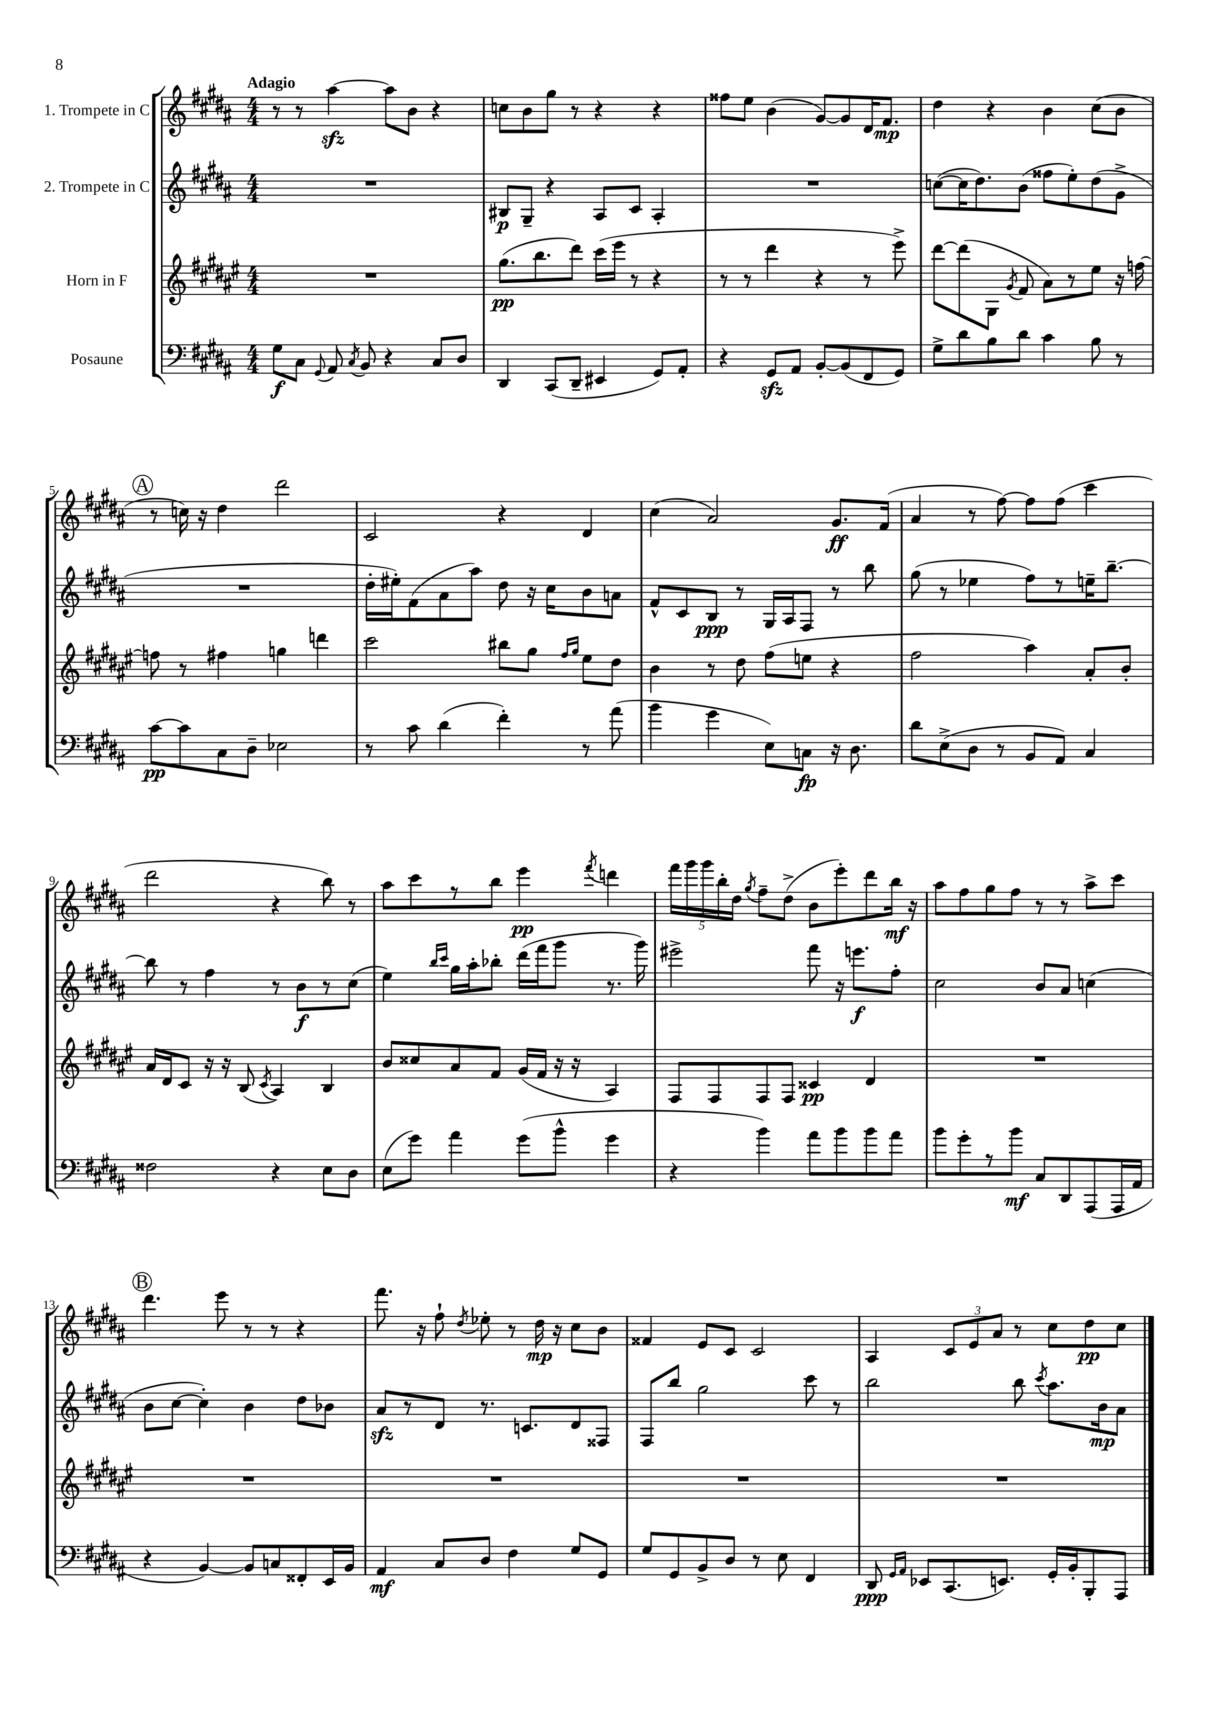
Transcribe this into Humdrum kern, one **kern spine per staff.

**kern	**kern	**kern	**kern
*staff4	*staff3	*staff2	*staff1
*clefF4	*clefG2	*clefG2	*clefG2
*k[f#c#g#d#a#]	*k[f#c#g#d#a#e#]	*k[f#c#g#d#a#]	*k[f#c#g#d#a#]
*M4/4	*M4/4	*M4/4	*M4/4
8G#	1r	1r	8r
8C#	.	.	8r
8qqGG#	.	.	.
8AA#	.	.	[4aa#
8qC#	.	.	.
8BB	.	.	.
4r	.	.	8aa#]
.	.	.	8b
8C#	.	.	4r
8D#	.	.	.
=	=	=	=
4DD#	(8.gg#	8B#	8cc
.	.	8G#~	8b
.	8.bb	.	.
(8CC#	.	4r	8gg#
8DD#~	8ddd#)	.	8r
4EE#	(16ccc#	8A#	4r
.	16eee#	.	.
.	8r	8c#	.
8GG#)	4r	4A#'	4r
8AA#'	.	.	.
=	=	=	=
4r	8r	1r	8ff##
.	8r	.	8ee
8GG#	4ddd#	.	(4b
8AA#	.	.	.
[8BB'	4r	.	[8g#)
(8BB]	.	.	8g#]
8FF#	8r	.	16d#
.	.	.	8.f#
8GG#)	8eee#^)	.	.
=	=	=	=
8G#^	[8ddd#	([8cc	4dd#
8d#	(8ddd#]	16cc]	.
.	.	8.dd#)	.
8B	8G#	.	4r
.	8qg#	.	.
8d#	8f#	(8b	.
4c#	8a#)	8ff##	4b
.	8r	8ee')	.
8B	8ee#	(8dd#	(8cc#
8r	16r	8g#^	8b
.	[16ff	.	.
=	=	=	=
[8c#	8ff]	1r	8r
8c#]	8r	.	16cc)
.	.	.	16r
8C#	4ff#	.	4dd#
8D#~	.	.	.
2E-	4gg	.	2ddd#
.	4ddd	.	.
=	=	=	=
8r	2ccc#	16dd#'	2c#
.	.	16ee#')	.
8c#	.	(8f#	.
(4d#	.	8a#	.
.	.	8aa#)	.
4f#')	8bb#	8dd#	4r
.	8gg#	16r	.
.	.	16cc#	.
.	16qqff#	.	.
.	16qqgg#	.	.
8r	8ee#	8b	4d#
(8a#	8dd#	8a	.
=	=	=	=
4b	4b	8f#^^	(4cc#
.	.	8c#	.
4g#	8r	8B	2a#)
.	8dd#	8r	.
8E)	(8ff#	16G#	.
.	.	16A#	.
8C	8ee	8F#	.
16r	4r	8r	8.g#
8.D#	.	.	.
.	.	8bb	.
.	.	.	(16f#
=	=	=	=
8d#	2ff#	(8gg#	4a#
(8E^	.	8r	.
8D#	.	4ee-	8r
8r	.	.	[8ff#)
8BB	4aa#)	8ff#)	8ff#]
8AA#)	.	8r	(8ff#
4C#	8a#'	16ee~	4ccc#
.	.	[8.bb~	.
.	8b'	.	.
=	=	=	=
2F##	16a#	8bb]	2ddd#
.	16d#	.	.
.	8c#	8r	.
.	16r	4ff#	.
.	16r	.	.
.	(8B	.	.
.	8qc#	.	.
4r	4A#)	8r	4r
.	.	8b	.
8E	4B	8r	8bb)
8D#	.	(8cc#	8r
=	=	=	=
(8E	8b	4ee)	8aa#
8g#)	8cc##	.	8ccc#
.	.	16qqbb	.
.	.	16qqccc#	.
4a#	8a#	16gg#	8r
.	.	16aa#'	.
.	8f#	8bb-'	8bb
(8g#	(16g#	(16ddd#	4eee
.	16f#	16fff#	.
8b^^	16r	8ggg#	.
.	16r	.	.
.	.	.	8qfff#
4g#	4A#)	8.r	4ddd
.	.	16ggg#)	.
=	=	=	=
4r	8F#	2eee#^	20fff#
.	.	.	20ggg#
.	.	.	20ggg#
.	8F#	.	.
.	.	.	20bb'
.	.	.	20dd#
.	.	.	8qgg#
4b)	8F#	.	8ff#~
.	8F#	.	(8dd#^
8a#	4c##	8fff#	8b
8b	.	16r	8eee')
.	.	8.eee	.
8b	4d#	.	8ddd#
8a#	.	8ff#'	16bb
.	.	.	16r
=	=	=	=
8b	1r	2cc#	8aa#
8g#'	.	.	8ff#
8r	.	.	8gg#
8b	.	.	8ff#
8C#	.	8b	8r
8DD#	.	8a#	8r
(8AAA#	.	(4cc	8aa#^
16AAA#	.	.	8ccc#
16AA#	.	.	.
=	=	=	=
4r	1r	8b	4.ddd#
.	.	[8cc#	.
[4BB)	.	4cc#'])	.
.	.	.	8eee
8BB]	.	4b	8r
8C	.	.	8r
8FF##'	.	8dd#	4r
16EE	.	8b-	.
16BB	.	.	.
=	=	=	=
4AA#	1r	8a#	8.fff#
.	.	8r	.
.	.	.	16r
8C#	.	8d#	8ff#`
.	.	.	8qdd#
8D#	.	8.r	8ee-'
4F#	.	.	8r
.	.	8.c	.
.	.	.	16dd#
.	.	.	16r
8G#	.	8d#	8cc#
8GG#	.	8F##	8b
=	=	=	=
8G#	1r	8F#	4f##
8GG#	.	8bb	.
8BB^	.	2gg#	8e
8D#	.	.	8c#
8r	.	.	2c#
8E	.	.	.
4FF#	.	8ccc#	.
.	.	8r	.
=	=	=	=
8DD#	1r	2bb	4A#
16qqGG#	.	.	.
16qqAA#	.	.	.
8EE-	.	.	.
(8.CC#	.	.	12c#
.	.	.	12e
.	.	.	12a#
8.EE)	.	.	.
.	.	8bb	8r
.	.	8qccc#	.
16GG#'	.	8.aa#	8cc#
16BB'	.	.	.
8BBB'	.	.	8dd#
.	.	16b	.
8AAA#	.	8a#	8cc#
==	==	==	==
*-	*-	*-	*-
